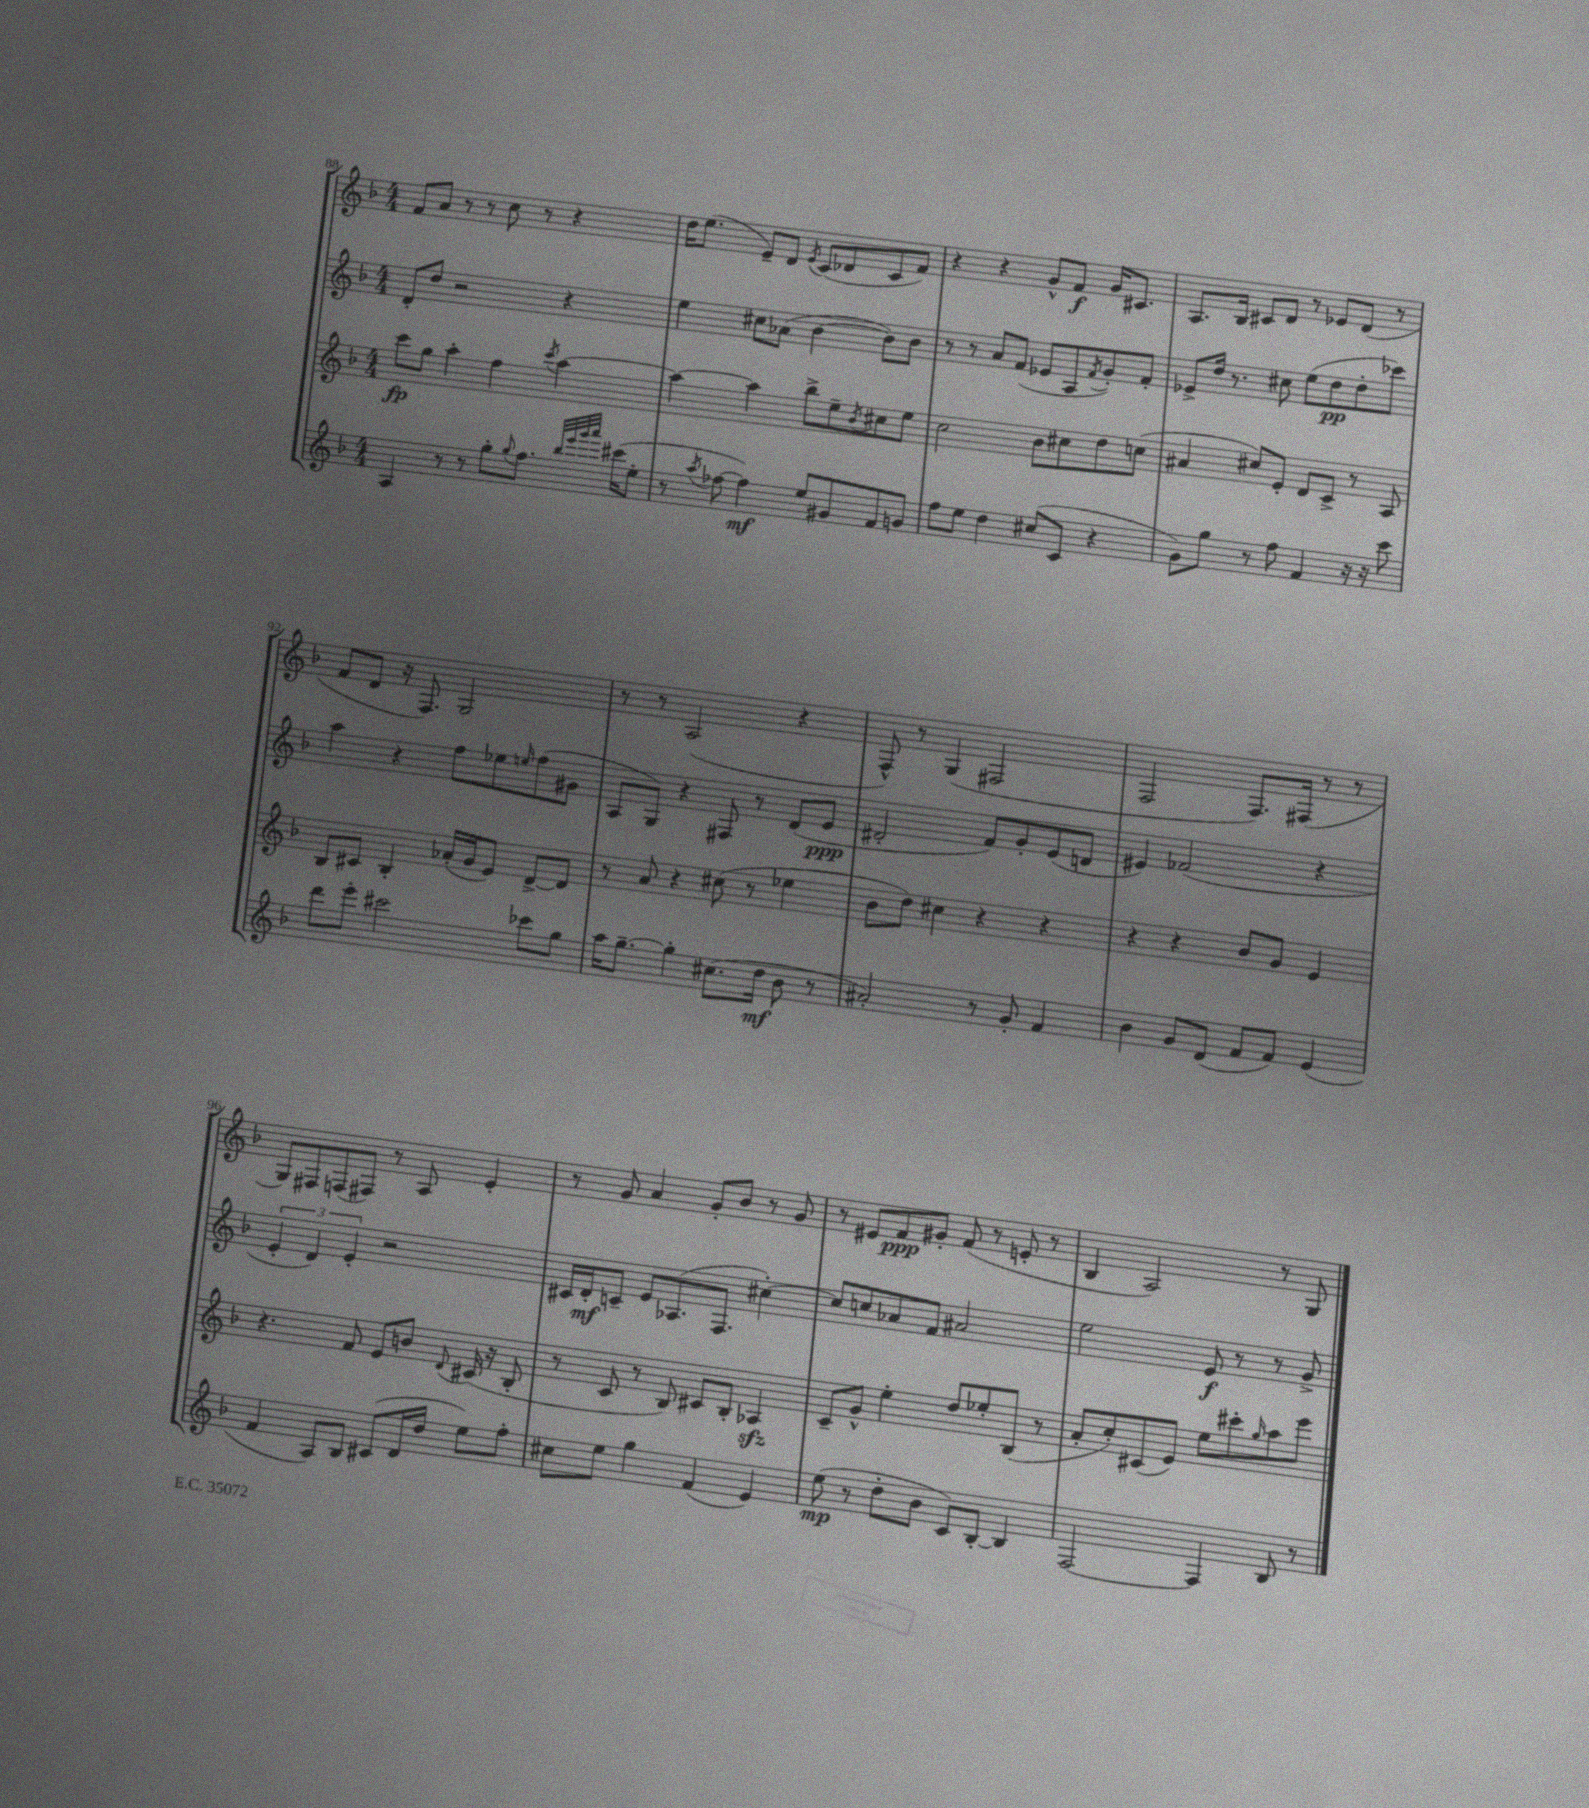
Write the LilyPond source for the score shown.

<<
\new StaffGroup <<
\new Staff = "s0" {
    \clef treble \key f \major \numericTimeSignature \time 4/4
    f'8 a'8 r8 r8 c''8 r8 r4 |
    d''16 e''8.( e'8--) d'8 \acciaccatura { e'8 } c'8( des'8 c'8 f'8) |
    r4 r4 g'8-^ f'8\f g'16 cis'8. |
    a8. bes16 cis'8 d'8 r8 ees'8 d'8( r8 |
    f'8 d'8 r16 f8.) g2 |
    r8 r8 a2( r4 |
    f8-^) r8 g4( fis2 |
    f2 f8.) fis16( r8 r8 |
    g8) fis8 f8( fis8) r8 a8 e'4-. |
    r8 g'8 a'4 g'8-. bes'8 r8 g'8 |
    r8 eis'8 f'8\ppp gis'8-. f'8( r8 e'8-. r8 |
    bes4 a2) r8 g8 \bar "|." |
}
\new Staff = "s1" {
    \clef treble \key f \major \numericTimeSignature \time 4/4
    d'8-. d''8 r2 r4 |
    e''4 cis''8 aes'8( bes'4~ bes'8) bes'8 |
    r8 r8 a'8 f'8( ees'8 a8 \acciaccatura { f'8 } g'8-.) f'8-. |
    ees'8-> d''16 r8. cis''8 e''8( d''8\pp d''8-. ces'''8) |
    a''4 r4 f''8 ees''8 \grace { e''16 } f''8( gis'8 |
    a8 g8) r4 fis8 r8 d'8( e'8\ppp |
    dis'2-. f'8) g'8-. e'8( d'8 |
    eis'4) fes'2( r4 |
    \tuplet 3/2 { e'4-. d'4) e'4-. } r2 |
    cis'16 d'16-.\mf c'8-- e'8 aes8.( f8. cis''4~-.) |
    cis''8 c''8 aes'8 f'8 ais'2 |
    e''2 e'8\f r8 r8 g'8-> \bar "|." |
}
\new Staff = "s2" {
    \clef treble \key f \major \numericTimeSignature \time 4/4
    c'''8\fp g''8 a''4-. f''4 \acciaccatura { c'''8 } a''4~ |
    a''4~ a''4 bes''8-> e''8-- \acciaccatura { bes'8 } cis''8 e''8 |
    c''2 bes'8 cis''8 d''8 c''8( |
    ais'4 cis''8) e'8-. d'8 c'8-> r8 a8 |
    bes8 cis'8 bes4-. aes'16-.( g'16 e'8) d'8~-> d'8 |
    r8 a'8 r4 cis''8( r8 ees''4 |
    bes'8 d''8) cis''4 r4 r4 |
    r4 r4 bes'8 g'8 e'4 |
    r4. f'8 e'8 b'8 \appoggiatura { d'8 } cis'16( r16 bes8-. |
    r8 c'8 r8 bes8) cis'8 bes8-. aes4\sfz |
    c'8-- g'8-^ e''4-. d''8 ees''8-. bes8( r8 |
    a'8-. c''8-.) cis'8( e'8) e''8 cis'''8-. \grace { g''16 } a''8 e'''8 \bar "|." |
}
\new Staff = "s3" {
    \clef treble \key f \major \numericTimeSignature \time 4/4
    a4 r8 r8 g''8-. \appoggiatura { g''8 } f''8. \grace { bes''32 e'''32 g'''32 a'''32 } cis'''16( e''8-. |
    r8 \acciaccatura { a''8 } fes''8~ fes''4\mf) e''8 gis'8 f'8 g'8 |
    f''8 e''8 d''4 cis''8( c'8 r4 |
    g'8) g''8 r8 f''8 f'4 r16 r16 c'''8 |
    d'''8 e'''8-. cis'''2 ces'''8 g''8 |
    a''16 g''8.~-- g''4-. cis''8.( d''16\mf bes'8 r8 |
    ais'2-.) r8 g'8-. f'4 |
    bes'4 g'8 d'8( f'8 f'8) e'4( |
    f'4 a8) bes8 cis'8( d'16 d''16 e''8) f''8-. |
    cis''8 e''8 g''4 f'4( e'4) |
    e''8\mp( r8 d''8-. bes'8 c'8) bes8~-. bes4 |
    f2~ f4 bes8 r8 \bar "|." |
}
>>
>>
\layout { \context { \Score currentBarNumber = #88 } }
